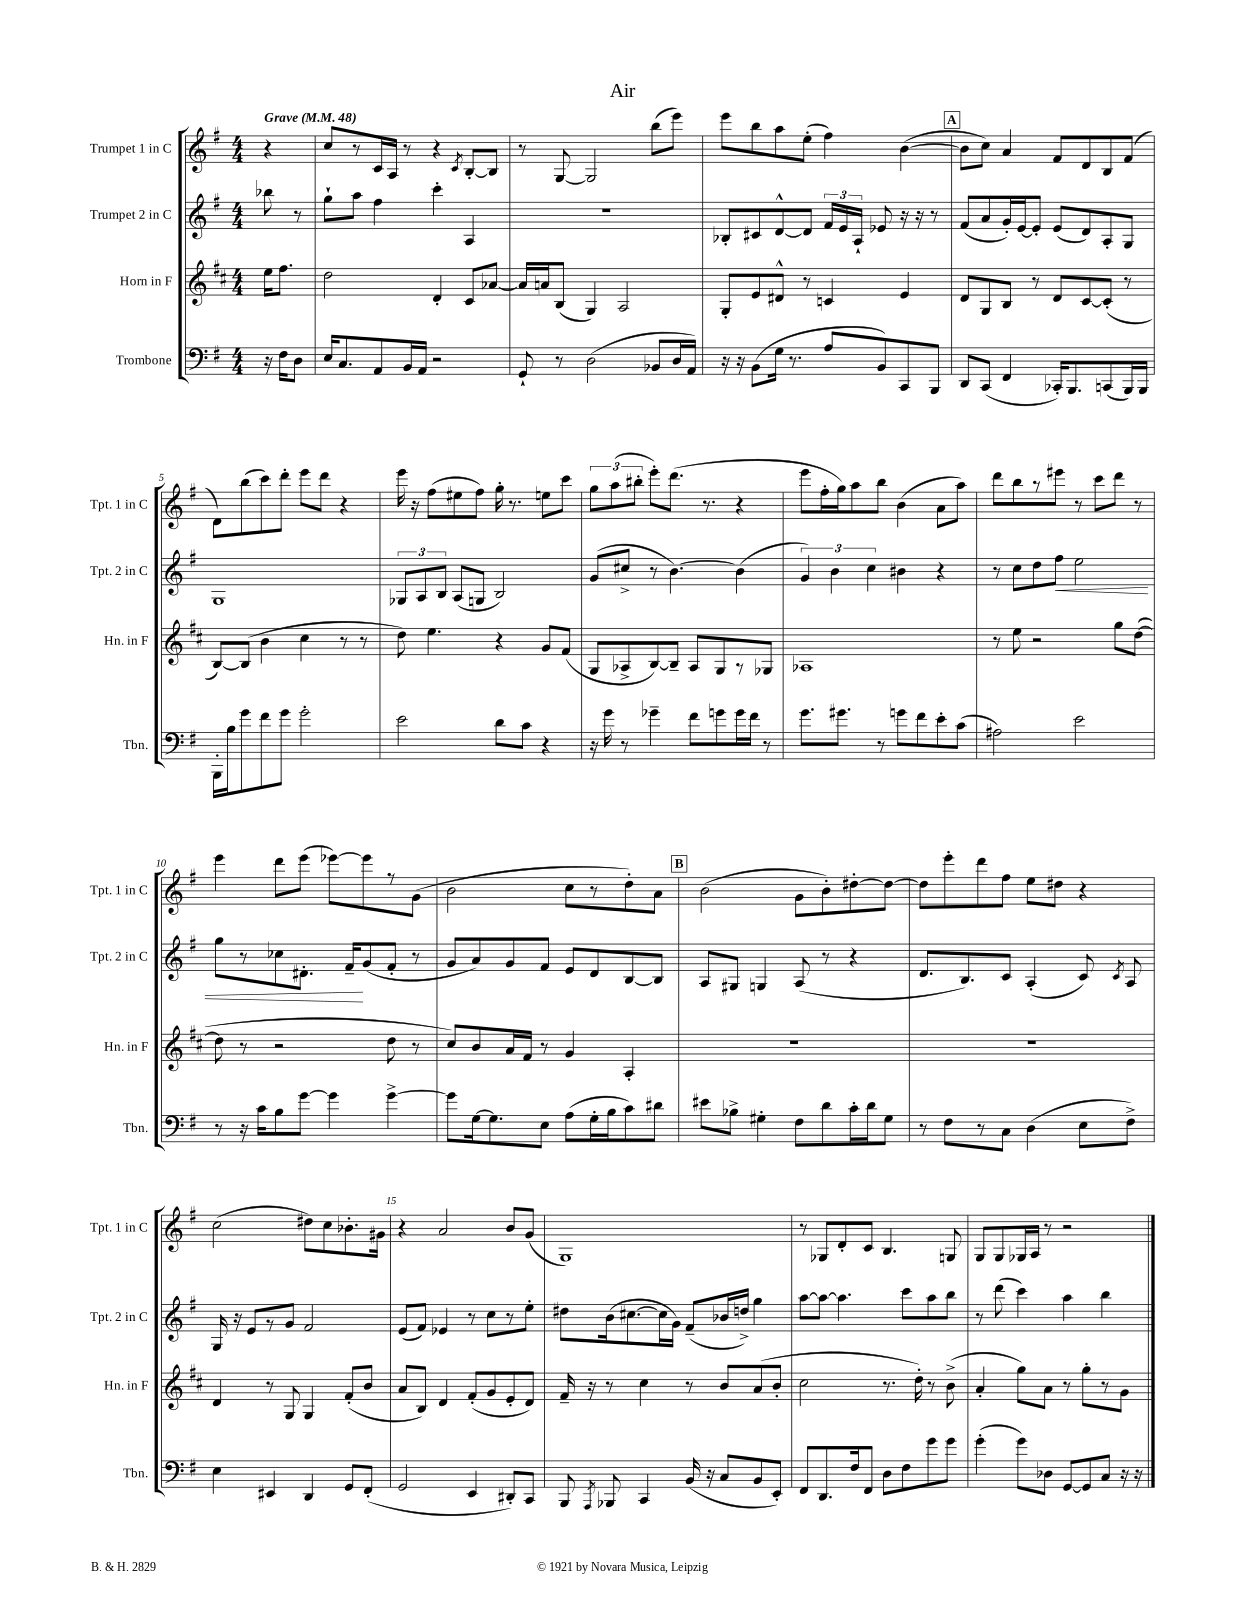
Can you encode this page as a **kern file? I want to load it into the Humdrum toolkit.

**kern	**kern	**kern	**kern
*staff4	*staff3	*staff2	*staff1
*clefF4	*clefG2	*clefG2	*clefG2
*k[f#]	*k[f#c#]	*k[f#]	*k[f#]
*M4/4	*M4/4	*M4/4	*M4/4
*MM48	*MM48	*MM48	*MM48
16r	16ee	8bb-	4r
16F#	8.ff#	.	.
8D	.	8r	.
=	=	=	=
16E	2dd	8gg`	8cc
8.C	.	.	.
.	.	8aa	8r
8AA	.	4ff#	16c
.	.	.	16A
16BB	.	.	8r
16AA	.	.	.
2r	4d'	4ccc'	4r
.	.	.	8qc
.	8c#	4A	[8B'
.	[8a-	.	8B]
=	=	=	=
8GG`	16a-]	1r	8r
.	16a	.	.
8r	(8B	.	[8G
(2D	4G)	.	2G]
.	2A	.	.
8BB-	.	.	(8bb
16D	.	.	8eee)
16AA)	.	.	.
=	=	=	=
16r	8G'	8B-'	8eee
16r	.	.	.
(8BB	8e	8c#	8bb
16G	8d#^^	[8d^^	8aa
8.r	.	.	.
.	8r	8d]	(8ee'
8A	4c	24f#	4ff#)
.	.	24e	.
.	.	24A`	.
8BB)	.	8e-	.
8CC	4e	16r	([4b
.	.	16r	.
8BBB	.	8r	.
=	=	=	=
8DD	8d	(8f#	8b]
(8CC	8G	8a	8cc)
4FF#	8B	16g')	4a
.	.	[16e	.
.	8r	8e']	.
16CC-')	8d	(8e	8f#
8.BBB	.	.	.
.	[8c#	8d)	8d
(8CC	(8c#']	8A'	8B
16BBB)	8r	8G	(8f#
16BBB	.	.	.
=	=	=	=
16BBB'	[8B)	1G	8d)
16B	.	.	.
8g	(8B]	.	(8bb
8f#	4b	.	8ccc)
8g	.	.	8ddd'
2g'	4cc#	.	8eee
.	.	.	8ddd
.	8r	.	4r
.	8r	.	.
=	=	=	=
2e	8dd)	12G-	16eee
.	.	.	16r
.	.	12A	.
.	4.ee	.	(8ff#
.	.	12B	.
.	.	(8A	8ee#
.	.	8G	8ff#)
8d	4r	2B)	16gg'
.	.	.	8.r
8c	.	.	.
4r	8g	.	8ee
.	(8f#	.	8ccc
=	=	=	=
16r	8G	(8g	12gg
16g	.	.	.
.	.	.	(12aa
8r	8A-^	8cc#^	.
.	.	.	12bb#'
4g-~	[8B)	8r	8eee')
.	8B~]	[4.b)	(8.ddd
8f#	8A-	.	.
.	.	.	8.r
8g	8G	.	.
16g	8r	(4b]	4r
16f#	.	.	.
8r	8G-	.	.
=	=	=	=
8.g	1A-	6g)	8eee
.	.	.	16ff#'
.	.	6b	.
8.g#	.	.	16gg)
.	.	.	8aa
.	.	6cc	.
8r	.	.	8bb
8g	.	4b#	(4b
8f#	.	.	.
8e'	.	4r	8a
(8c	.	.	8aa)
=	=	=	=
2A#)	8r	8r	8ddd
.	8ee	8cc	8bb
.	2r	8dd	8r
.	.	8ff#	8eee#
2e	.	2ee	8r
.	.	.	8ccc
.	8gg	.	8ddd
.	([8dd	.	8r
=	=	=	=
8r	8dd]	8gg	4eee
16r	8r	8r	.
16c	.	.	.
8B	2r	8cc-	8ddd
[8g	.	8.d#'	(8eee
4g]	.	.	[8eee-)
.	.	16f#~	.
.	.	(8g	8eee-]
[4g^	8dd	8f#'	8r
.	8r	8r	(8g
=	=	=	=
8g]	8cc#)	8g	2b
[16G	8b	8a)	.
8.G]	.	.	.
.	16a	8g	.
.	16f#	.	.
8E	8r	8f#	.
(8A	4g	8e	8cc
16G'	.	8d	8r
16B	.	.	.
8c)	4A'	[8B	8dd')
8d#	.	8B]	8a
=	=	=	=
8e#	1r	8A	(2b
8B-^	.	8G#	.
4G#'	.	4G	.
8F#	.	(8A	8g
8d	.	8r	8b')
16c'	.	4r	[8dd#'
16d	.	.	.
8G#	.	.	8dd#_
=	=	=	=
8r	1r	8.d	8dd#]
8F#	.	.	8eee'
.	.	8.B)	.
8r	.	.	8ddd
8C	.	8c	8ff#
(4D	.	(4A'	8ee
.	.	.	8dd#
8E	.	8c)	4r
.	.	8qc	.
8F#^)	.	8A	.
=	=	=	=
4E	4d	16G	(2cc
.	.	16r	.
.	.	8e	.
4EE#	8r	8r	.
.	8G	8g	.
4DD	4G	2f#	8dd#)
.	.	.	8cc
8GG	(8f#'	.	8.b-'
(8FF#'	8b	.	.
.	.	.	16g#
=	=	=	=
2GG	8a	(8e	4r
.	8B)	8f#)	.
.	4d	4e-	2a
4EE	(8f#'	8r	.
.	8g	8cc	.
8DD#')	8e'	8r	8b
8CC	8d)	8ee'	(8g
=	=	=	=
8BBB	16f#~	8dd#	1G)
.	16r	.	.
8qAAA	.	.	.
8BBB-	8r	(16b	.
.	.	[8.cc#	.
4CC	4cc#	.	.
.	.	16cc#]	.
.	.	16g)	.
(16BB	8r	(8f#~	.
16r	.	.	.
8C	8b	16b-	.
.	.	16dd^)	.
8BB	(8a	4gg	.
8EE')	8b'	.	.
=	=	=	=
8FF#	2cc#	[8aa	8r
8.DD	.	8aa_	8G-
.	.	4.aa]	8d'
16F#	.	.	.
8FF#	.	.	8c
8D	8.r	.	4.B
8F#	.	8ccc	.
.	16dd')	.	.
8g	8r	8aa	.
8g	(8b^	8bb	8G
=	=	=	=
(4g'	4a'	8r	8G
.	.	(8ddd	8G
8g)	8gg)	4ccc)	16G-
.	.	.	16A
8D-	8a	.	8r
[8GG	8r	4aa	2r
8GG]	8gg'	.	.
8C	8r	4bb	.
16r	8g	.	.
16r	.	.	.
==	==	==	==
*-	*-	*-	*-
